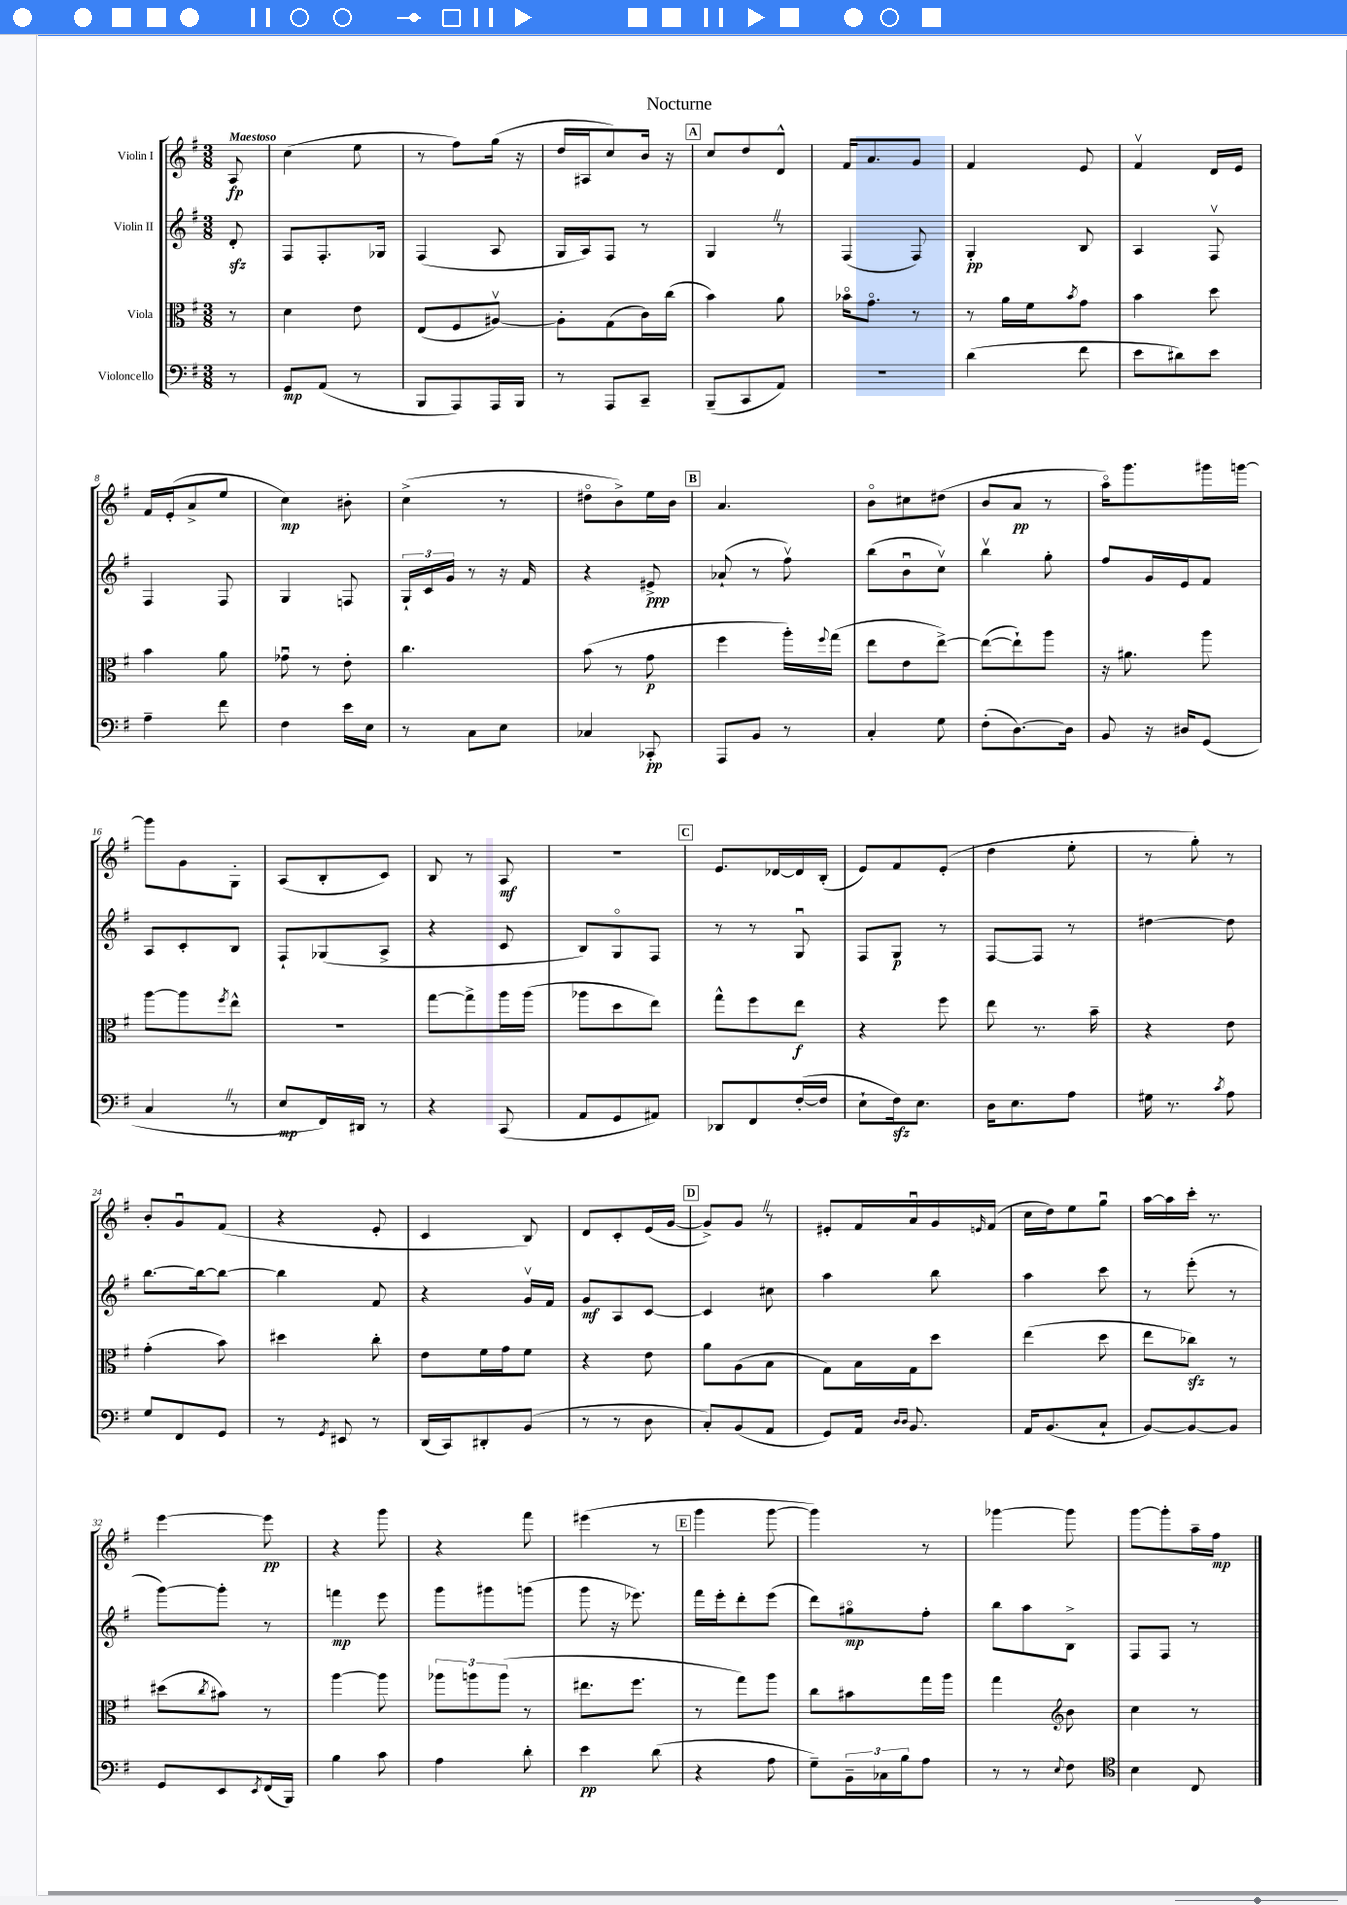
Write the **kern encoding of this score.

**kern	**kern	**kern	**kern
*staff4	*staff3	*staff2	*staff1
*clefF4	*clefC3	*clefG2	*clefG2
*k[f#]	*k[f#]	*k[f#]	*k[f#]
*M3/8	*M3/8	*M3/8	*M3/8
8r	8r	8d'	8A
=	=	=	=
8GG	4d	8F#	(4cc
(8AA	.	8.F#'	.
8r	8e	.	8ee
.	.	16G-	.
=	=	=	=
8BBB	(8E	(4F#	8r
8AAA)	8F#	.	8ff#)
16AAA	[8A#v)	8A	(16gg
16BBB	.	.	16r
=	=	=	=
8r	8A#']	16G	16dd
.	.	16A)	16A#
8AAA	(8G	8F#	8cc)
8CC~	16c)	8r	16b
.	(16cc	.	16r
=	=	=	=
(8BBB~	4b)	4G	8cc
8CC	.	.	8dd
8AA)	8a	8r	8d^^
=	=	=	=
4.r	16b-o	(4F#	16f#
.	8.go	.	8.a
.	8r	8F#)	8g
=	=	=	=
(4d	8r	4G'	4f#
.	16a	.	.
.	16f#	.	.
.	8qb	.	.
8f#	8g	8B	8e
=	=	=	=
8e	4b	4A	4f#v
8d#)	.	.	.
8e	8dd	8F#v	16d
.	.	.	16e
=	=	=	=
4A~	4b	4F#	16f#
.	.	.	(16e'
.	.	.	8a^
8f#	8a	8F#	8ee
=	=	=	=
4F#	8g-u	4G	4cc)
.	8r	.	.
16e	8e'	8F	8b#'
16E	.	.	.
=	=	=	=
8r	4.cc	24G`	(4cc^
.	.	24c	.
.	.	24g	.
8C	.	8r	.
8E	.	16r	8r
.	.	16f#	.
=	=	=	=
4C-	(8b	4r	8dd#o
.	8r	.	8b^)
8CC-'	8g	8e#^	16ee
.	.	.	16b
=	=	=	=
8AAA	4ff#	(8a-`	4.a
8BB	.	8r	.
8r	16aa')	8ff#v)	.
.	8qqff#	.	.
.	(16gg	.	.
=	=	=	=
4C'	8ee	(8bb	8bo
.	8e	8bu	8cc#
8G	[8ee^)	8ccv)	(8dd#
=	=	=	=
(8F#'	(8ee_	4bbv	8b
[8.D)	8ee`])	.	8a
.	8aa	8gg'	8r
16D]	.	.	.
=	=	=	=
8BB	16r	8ff#	16aao)
.	8.a#	.	8.ggg
16r	.	16g	.
16D#	.	16e	.
(8GG	8aa	8f#	16ggg#
.	.	.	[16ggg
=	=	=	=
4C	[8aa	8A	8ggg]
.	8aa]	8c'	8g
.	8qff#	.	.
8r	8ee^^	8B	8G'
=	=	=	=
8E	4.r	8F#`	(8A
16FF#)	.	(8G-	8B'
16DD#	.	.	.
8r	.	8A^	8c)
=	=	=	=
4r	[8gg	4r	8B
.	8gg^]	.	8r
(8CC	16aa	8c	8A
.	(16aa	.	.
=	=	=	=
8AA	8aa-	8B)	4.r
8GG	8dd	8Go	.
8AA#)	8ee)	8F#	.
=	=	=	=
8DD-	8gg^^	8r	8.e
8FF#	8ff#	8r	.
.	.	.	[16d-
([16F#'	8ee	8Gu	16d-]
16F#]	.	.	(16B'
=	=	=	=
8E`	4r	8F#	8e)
16F#)	.	8G	8f#
8.E	.	.	.
.	8ff#	8r	(8e'
=	=	=	=
16D	8ee	[8F#	4dd
8.E	.	.	.
.	8.r	8F#]	.
8A	.	8r	8ee'
.	16b~	.	.
=	=	=	=
16G#	4r	[4dd#	8r
8.r	.	.	.
.	.	.	8gg')
8qc	.	.	.
8A	8e	8dd#]	8r
=	=	=	=
8G	(4g'	[8.bb	8b'
8FF#	.	.	8gu
.	.	16bb_	.
8GG	8b)	8bb_	(8f#
=	=	=	=
8r	4dd#	4bb]	4r
8qGG	.	.	.
8EE#	.	.	.
8r	8cc'	8f#	8e'
=	=	=	=
(16DD	8e	4r	4c
16CC)	.	.	.
8DD#'	16f#	.	.
.	16g	.	.
(8BB	8f#	16gv	8B)
.	.	16f#	.
=	=	=	=
8r	4r	8g	8d
8r	.	8A	8c'
8D	8e	[8c	(16e
.	.	.	[16g
=	=	=	=
8C')	8a	4c]	8g^])
(8BB	(8A	.	8g
8AA	8B	8cc#	8r
=	=	=	=
8GG)	8G)	4aa	8e#'
16AA	16B	.	16f#
16qqD	.	.	.
16qqD	.	.	.
8.BB	16G	.	16au
.	8dd	8bb	16g
.	.	.	16qqe
.	.	.	(16f#
=	=	=	=
16AA	(4ee	4aa	16cc
(8.BB	.	.	16dd)
.	.	.	8ee
8C`	8dd	8ccc	8ggu
=	=	=	=
[8BB)	8ee	8r	[16aa
.	.	.	16aa]
8BB_	8cc-)	(8eee'	16ccc'
.	.	.	8.r
8BB]	8r	8r	.
=	=	=	=
8GG	(8dd#	[8ggg)	[4eee
.	8qcc	.	.
8EE	8b#)	8ggg']	.
8qEE	.	.	.
(16FF#	8r	8r	8eee]
16BBB)	.	.	.
=	=	=	=
4B	[4aa	4fff	4r
8c	8aa]	8eee	8ggg
=	=	=	=
4A	12aa-	8ggg	4r
.	12aa	.	.
.	.	8ggg#	.
.	(12aa	.	.
8d'	8r	(8ggg	8fff#
=	=	=	=
4e	8.ee#	8ggg	(4eee#
.	.	16r	.
.	8.ff#	8.eee-)	.
(8d	.	.	8r
=	=	=	=
4r	8r	16fff#	4ggg
.	.	16eee'	.
.	8gg)	8ddd'	.
8A	8aa	(8eee	[8ggg
=	=	=	=
8G~)	8cc	8ddd)	4ggg])
24BB~	8b#	8gg#o	.
24C-	.	.	.
24B	.	.	.
8A	16gg	8ff#'	8r
.	16aa	.	.
=	=	=	=
8r	4gg	8bb	[4ggg-
8r	.	8aa	.
*	*clefG2	*	*
8qqE	.	.	.
8F#	8b	8B^	8ggg-]
=	=	=	=
*clefC4	*	*	*
4B	4cc	8F#	[8ggg
.	.	8F#	8ggg']
8C	8r	8r	16aa~
.	.	.	16ff#
==	==	==	==
*-	*-	*-	*-
